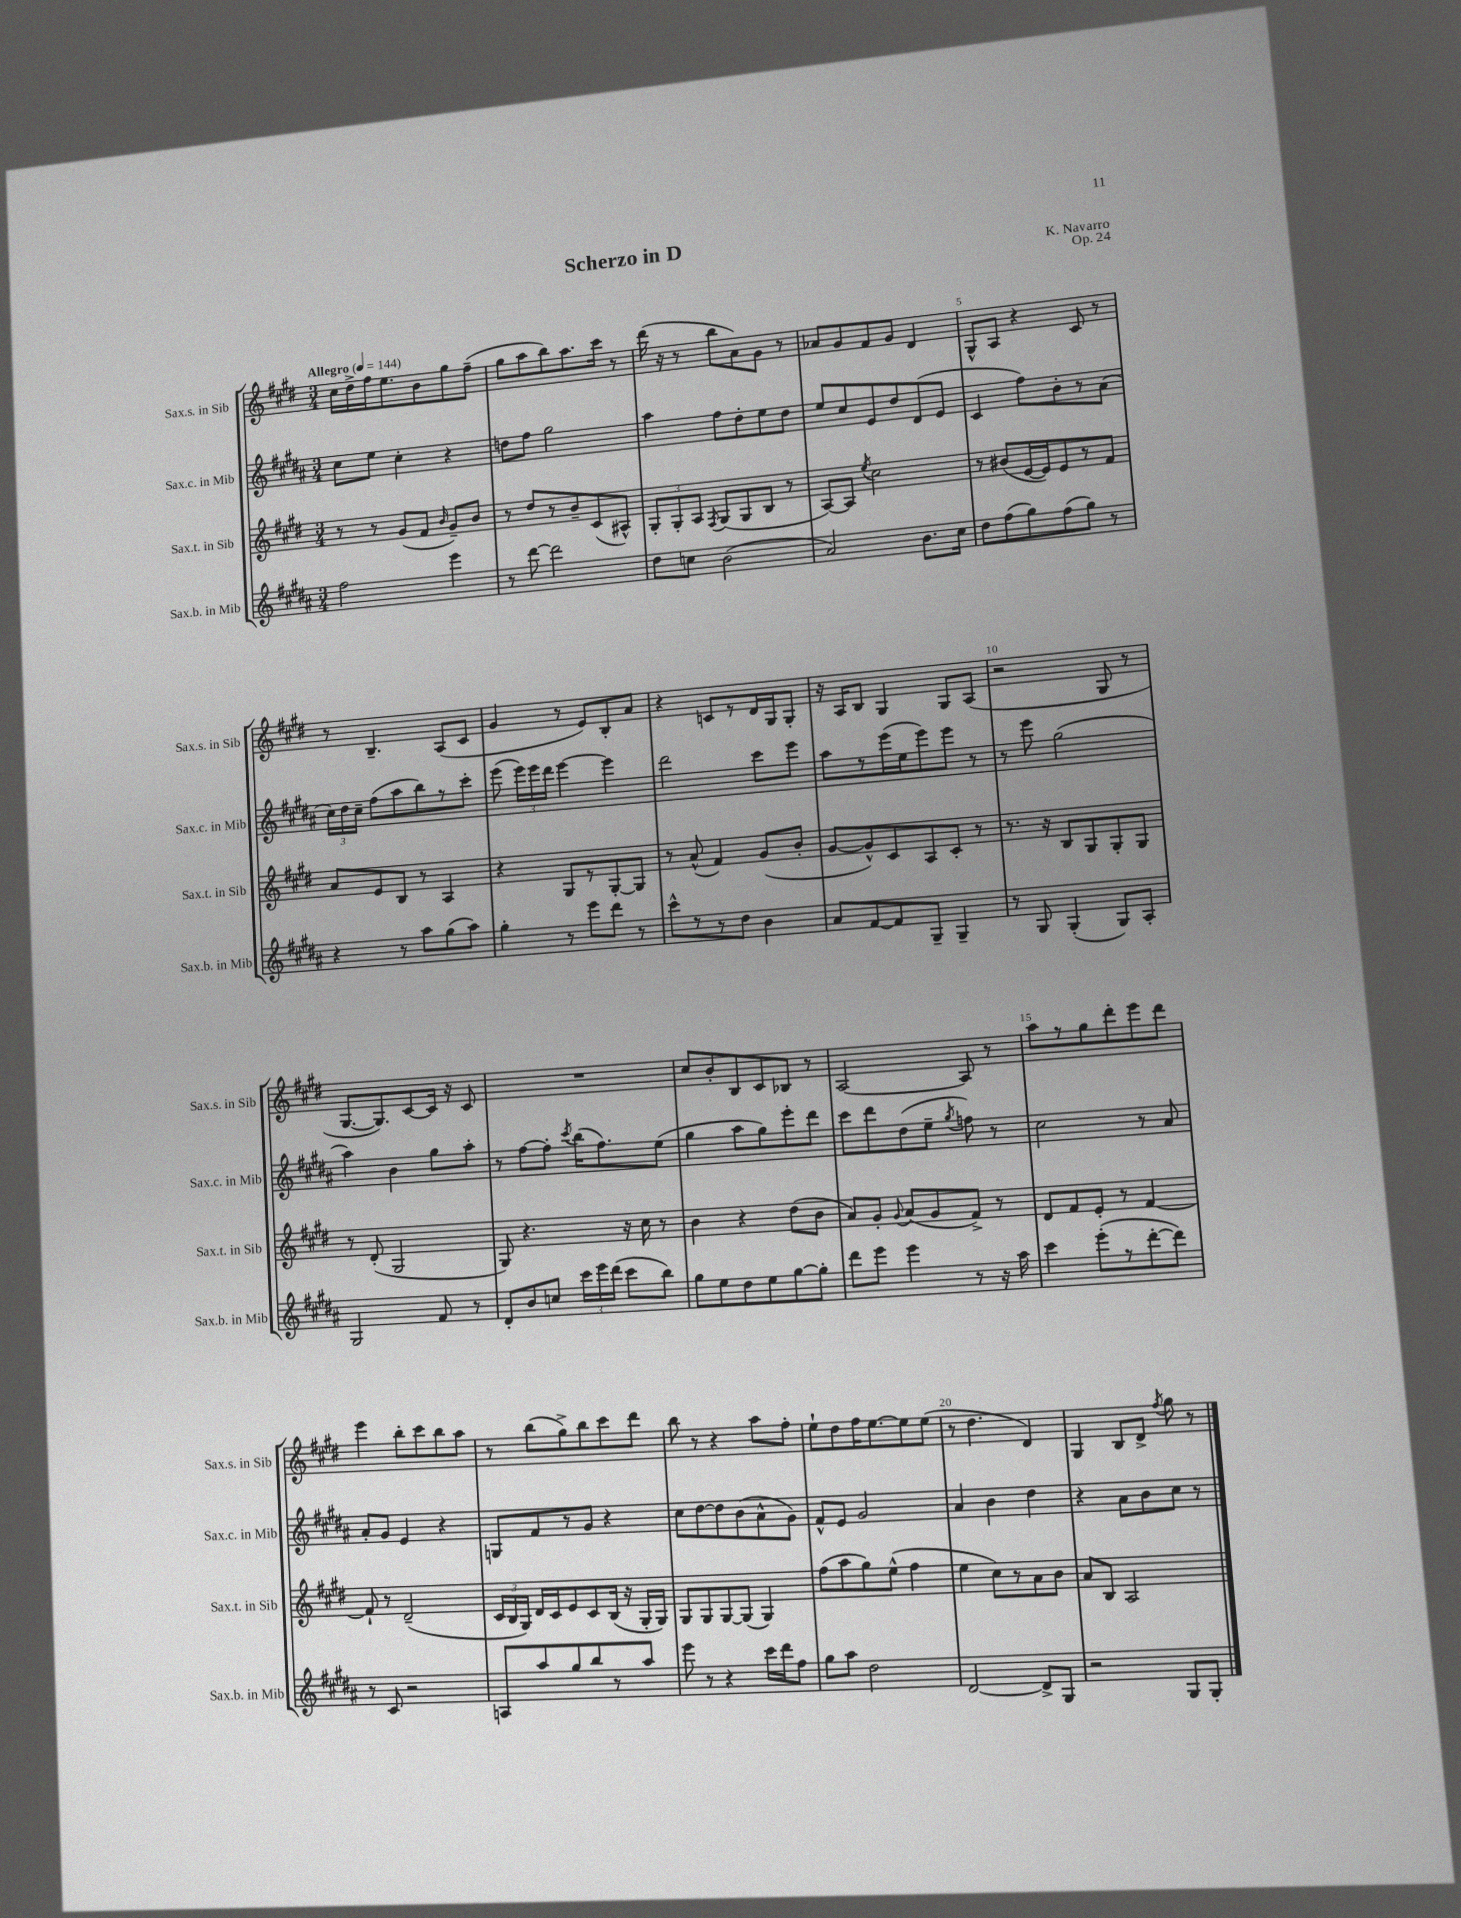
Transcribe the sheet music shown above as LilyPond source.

\header { title = "Scherzo in D" composer = "K. Navarro" opus = "Op. 24" }
<<
\new StaffGroup <<
\new Staff = "s0" \with { instrumentName = "Sax.s. in Sib" shortInstrumentName = "Sax.s. in Sib" } {
    \clef treble \key e \major \numericTimeSignature \time 3/4 \tempo "Allegro" 4 = 144
    \autoBeamOff cis''16[ dis''16-> fis''16 e''8. b'8 gis''8 fis''8]--( |
    gis''8[ a''8 b''8) a''8. cis'''16] r8 |
    dis'''16( r16 r8 b''8[ a'8) gis'8] r8 |
    aes'8[ gis'8 fis'8 gis'8] dis'4 |
    gis8[-^ a8] r4 cis'8 r8 |
    r8 b4.-- a8[( cis'8] |
    gis'4 r8 e'8[) b8-. a'8] |
    r4 c'8[ r8 dis'16 gis16 gis8]-. |
    r16 a16[ b8] gis4 gis8[ a8]( |
    r2 gis8 r8 |
    gis8.[~ gis8.) cis'8~ cis'16] r16 cis'8 |
    R2. |
    cis''8[ b'8-. b8 cis'8 bes8] r8 |
    a2~ a8 r8 |
    a''8[ r8 gis''8 dis'''8-. e'''8 dis'''8] |
    e'''4 b''8[-. cis'''8 b''8 a''8] |
    r8 b''8[( gis''8->) b''8 cis'''8 dis'''8] |
    b''8 r8 r4 a''8[ fis''8]-. |
    e''8[-! dis''8 fis''16 e''8.~ e''8 e''8]( |
    r8 dis''4. dis'4) |
    gis4 b8[ dis'8]-> \acciaccatura { fis''8 } gis''8 r8 \bar "|." |
}
\new Staff = "s1" \with { instrumentName = "Sax.c. in Mib" shortInstrumentName = "Sax.c. in Mib" } {
    \clef treble \key b \major \numericTimeSignature \time 3/4
    \autoBeamOff cis''8[ e''8] cis''4-. r4 |
    d''8[ fis''8] gis''2 |
    ais''4 fis''8[ dis''8-. e''8 dis''8] |
    e''8[ cis''8 e'8 dis''8 dis'8( e'8] |
    cis'4 fis''8[) b'8-. r8 ais'8]( |
    \tuplet 3/2 { cis''16[) dis''16 cis''16]-- } fis''8[( ais''8 b''8) r8 cis'''8]-. |
    e'''8( \tuplet 3/2 { e'''16[) e'''16 dis'''16] } e'''4~ e'''4 |
    dis'''2 cis'''8[ e'''8] |
    ais''8[ r8 e'''16( e''16 e'''8) e'''8] r8 |
    r8 e'''8 gis''2( |
    ais''4) b'4 gis''8[ ais''8]-. |
    r8 fis''8[~ fis''8]-. \acciaccatura { cis'''8 } b''16[( fis''8.) e''8]( |
    gis''4 ais''8[ gis''8) e'''8-. dis'''8] |
    cis'''8[ dis'''8 dis''8( e''8]-- \acciaccatura { gis''8 } f''8) r8 |
    cis''2 r8 ais'8 |
    ais'8[-. gis'8] e'4 r4 |
    g8[ fis'8 r8 gis'8] r4 |
    cis''8[ dis''8~ dis''8 b'8( ais'8-^ gis'8]) |
    fis'8[-^ e'8] gis'2 |
    ais'4 b'4 dis''4 |
    r4 ais'8[ b'8 cis''8] r8 \bar "|." |
}
\new Staff = "s2" \with { instrumentName = "Sax.t. in Sib" shortInstrumentName = "Sax.t. in Sib" } {
    \clef treble \key e \major \numericTimeSignature \time 3/4
    \autoBeamOff r8 r8 gis'8[( fis'8] \grace { b'16 } gis'8[--) b'8] |
    r8 dis''8[ r8 b'8-- cis'8( ais8]-^) |
    \tuplet 3/2 { gis8[-. gis8-. a8] } \acciaccatura { fis8 } gis8[( gis8 b8] r8 |
    a8[~) a8] \acciaccatura { e''8 } cis''2 |
    r8 bis'8[( e'16~ e'16) e'8 r8 fis'8] |
    a'8[ e'8 b8] r8 a4 |
    r4 gis8[ r8 gis8~-. gis8] |
    r8 a'8-^( fis'4) gis'8[( b'8]-. |
    gis'8[~ gis'8-^) cis'8 a8 cis'8]-. r8 |
    r8. r16 b8[ gis8 gis8-. gis8] |
    r8 dis'8-.( gis2 |
    gis8) r4. r16 cis''16 r8 |
    b'4 r4 dis''8[( b'8] |
    a'8[) gis'8]-. \appoggiatura { gis'8 } a'8[( gis'8 fis'8]->) r8 |
    dis'8[ fis'8 e'8]-. r8 fis'4~ |
    fis'8-! r8 dis'2--( |
    \tuplet 3/2 { cis'16[ b16 gis16]) } dis'16[ cis'16 e'8 cis'8 b16]( r16 gis16[-. gis16]) |
    gis8[ gis8 gis8~ gis8]( gis4) |
    fis''8[( a''8 gis''8) e''8]-^( fis''4 |
    e''4 cis''8[) r8 a'8 b'8] |
    a'8[ b8] a2 \bar "|." |
}
\new Staff = "s3" \with { instrumentName = "Sax.b. in Mib" shortInstrumentName = "Sax.b. in Mib" } {
    \clef treble \key b \major \numericTimeSignature \time 3/4
    \autoBeamOff fis''2 e'''4 |
    r8 dis'''8~ dis'''2 |
    dis''8[ c''8] b'2( |
    ais'2) b'8.[ cis''16] |
    dis''8[ fis''8( gis''8) fis''8( gis''8]) r8 |
    r4 r8 ais''8[ gis''8( ais''8]) |
    gis''4-. r8 e'''8[ dis'''8] r8 |
    cis'''8[-^ r8 r8 dis''8] b'4 |
    ais'8[ fis'8~ fis'8 gis8]-- gis4-- |
    r8 gis8 gis4-.( gis8[) ais8]-. |
    gis2 fis'8 r8 |
    dis'8[-. b'8 c''8] \tuplet 3/2 { cis'''16[ e'''16 dis'''16]( } cis'''8[ b''8]) |
    gis''8[ e''8 dis''8 e''8 gis''8~ gis''8]-. |
    dis'''8[ e'''8] e'''4 r8 r16 ais''16 |
    cis'''4 e'''8[-.( r8 dis'''8~-. dis'''8]) |
    r8 cis'8 r2 |
    a8[ ais''8 gis''8 b''8 r8 ais''8] |
    e'''8 r8 r4 cis'''16[ dis'''16 fis''8] |
    gis''8[ ais''8] dis''2 |
    dis'2~ dis'8[-> gis8] |
    r2 gis8[ gis8]-. \bar "|." |
}
>>
>>
\layout { \context { \Score \override BarNumber.break-visibility = ##(#f #t #t) barNumberVisibility = #(every-nth-bar-number-visible 5) } }
